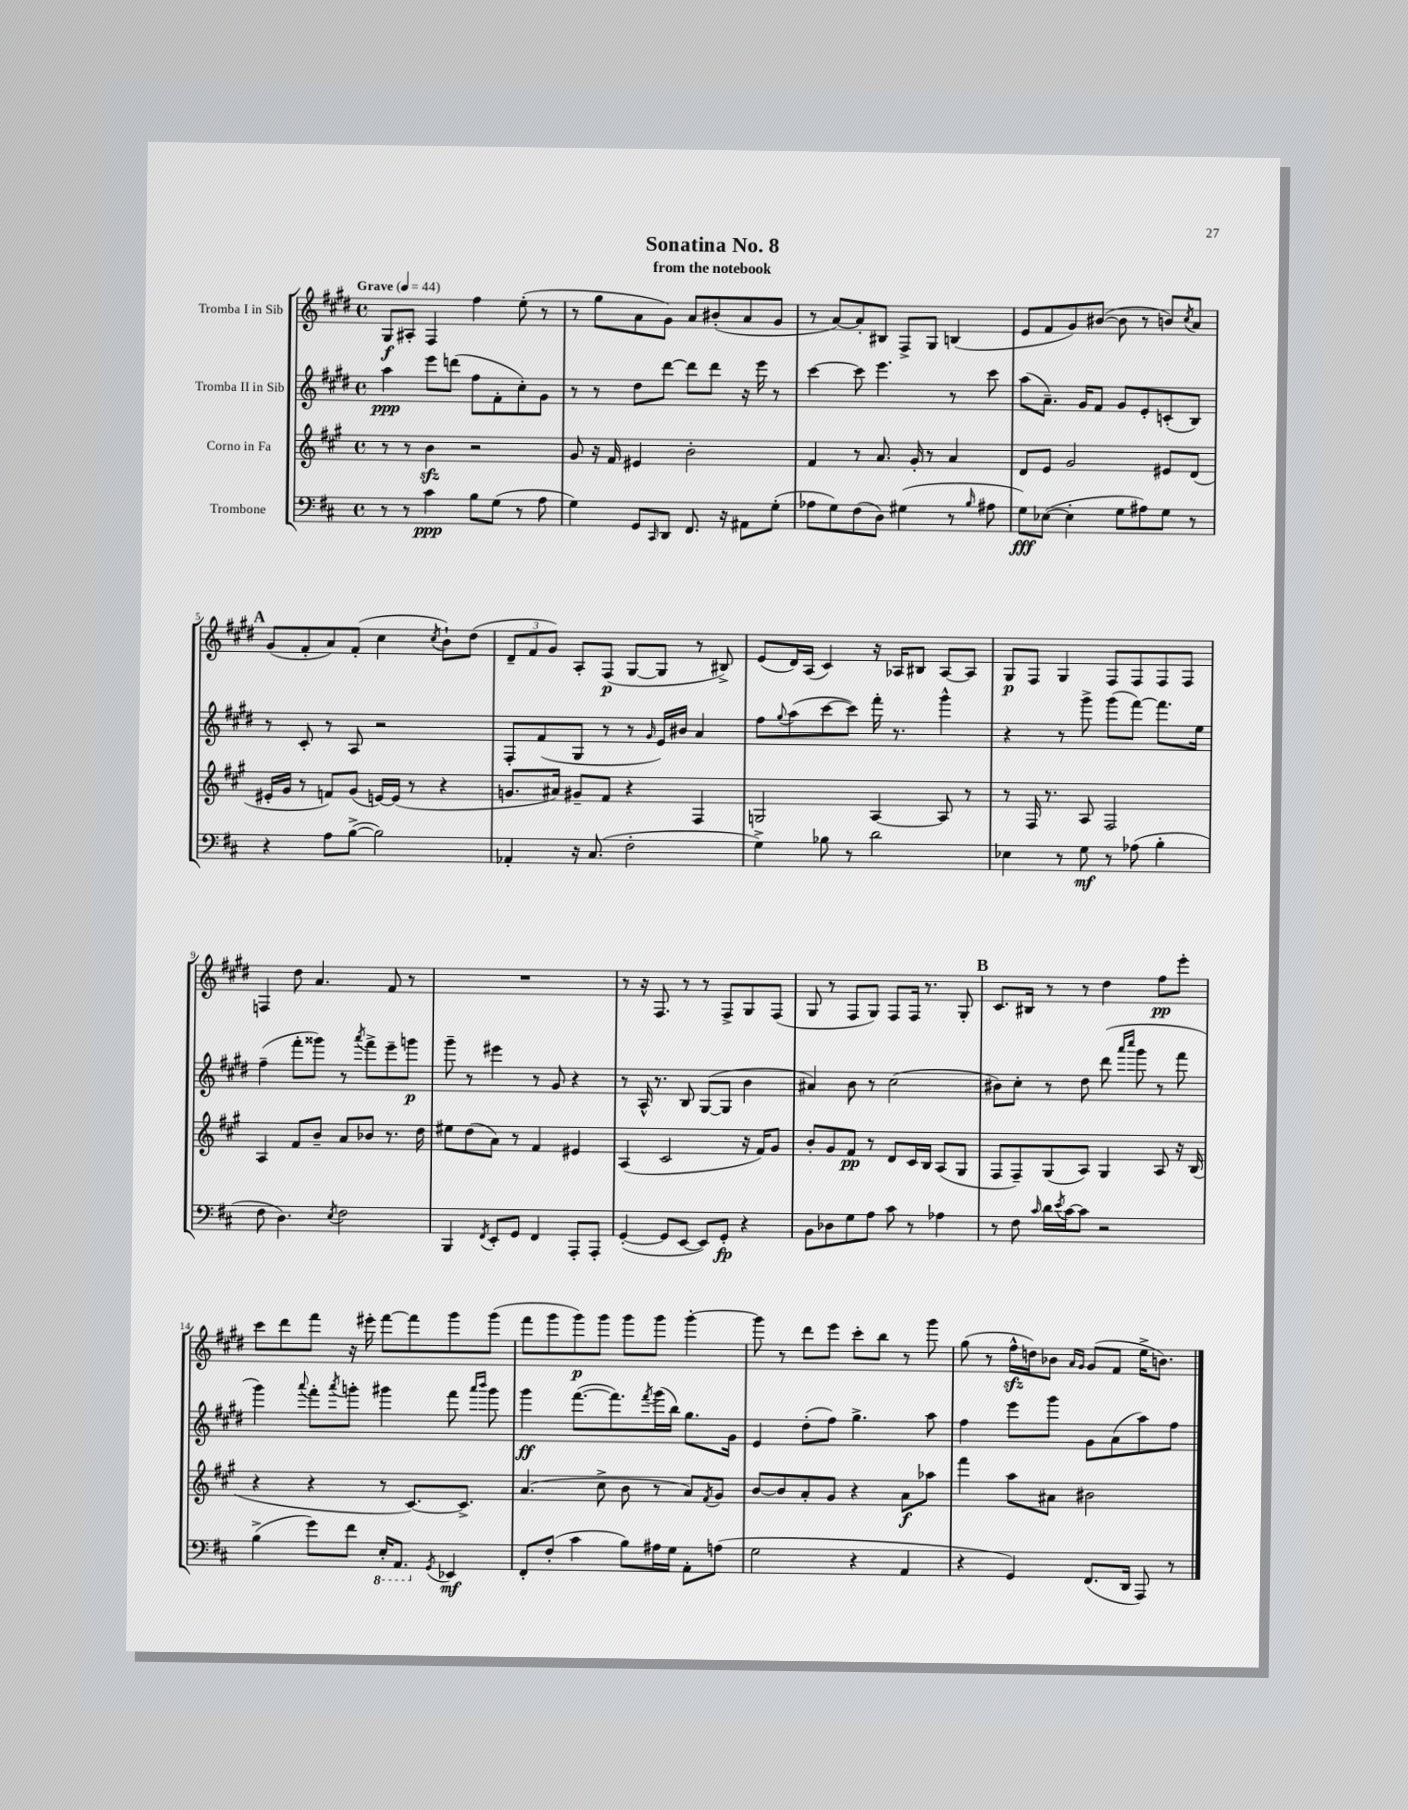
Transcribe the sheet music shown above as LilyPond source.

\header { title = "Sonatina No. 8" subtitle = "from the notebook" }
<<
\new StaffGroup <<
\new Staff = "s0" \with { instrumentName = "Tromba I in Sib" } {
    \clef treble \key e \major \defaultTimeSignature \time 4/4 \tempo "Grave" 4 = 44
    gis8\f ais8-. fis4 fis''4 e''8-.( r8 |
    r8 gis''8 a'8 gis'8) a'8 bis'8-.( a'8 gis'8 |
    r8 a'8~) a'8-. bis8 fis8-> gis8 b4( |
    e'8 fis'8 gis'8) bis'8~( bis'8 r8 b'8) \acciaccatura { cis''8 } a'8 |
    \mark \markup { \bold "A" } gis'8( fis'8-. a'8) fis'8-.( cis''4 \acciaccatura { cis''8 } b'8-!) dis''8( |
    \tuplet 3/2 { dis'8-- fis'8 gis'8) } a8-. fis8\p( gis8~ gis8 r8 bis8->) |
    e'8( dis'16) a16( cis'4) r16 aes16 bis8 aes8~ aes8 |
    gis8\p fis8 gis4 fis8 fis8 fis8 fis8 |
    f4 dis''8 a'4. fis'8 r8 |
    R1 |
    r8 r16 fis8. r8 r8 fis8-> gis8 fis8( |
    gis8 r8 fis8 gis8) fis8 fis16 r8. gis8-. |
    \mark \markup { \bold "B" } cis'8. bis16 r8 r8 dis''4 fis''8\pp e'''8-. |
    cis'''8 dis'''8 fis'''8 r16 eis'''16-. fis'''8~ fis'''8 gis'''8 gis'''8( |
    fis'''8 gis'''8 gis'''8\p) gis'''8 gis'''8 gis'''8 gis'''4~-. |
    gis'''8 r8 dis'''8 e'''8 cis'''8-. b''8 r8 gis'''8 |
    gis''8( r8 fis''16-^\sfz d''16) bes'8 \grace { a'16 gis'16 } gis'8( fis'8 e''16-> b'8.) \bar "|." |
}
\new Staff = "s1" \with { instrumentName = "Tromba II in Sib" } {
    \clef treble \key e \major \defaultTimeSignature \time 4/4
    a''4\ppp e'''8 d'''8( fis''8 fis'8-. cis''8-.) gis'8 |
    r8 r8 dis''8 dis'''8~ dis'''8 dis'''8 r16 e'''16 r8 |
    cis'''4~ cis'''8 e'''4. r8 cis'''8 |
    a''8( a'8.--) gis'16 fis'8 gis'8 e'8-. c'8-.( b8) |
    \mark \markup { \bold "A" } r8 cis'8-. r8 a8 r2 |
    fis8-. fis'8( gis8 r8 r8 \grace { gis'16 } e'16) bis'16 a'4 |
    fis''8 \appoggiatura { gis''8 } a''8( cis'''8~ cis'''8) fis'''16-. r8. gis'''4-^ |
    r4 r8 gis'''8-> gis'''8( fis'''8~) fis'''8. e''16 |
    fis''4--( fis'''8-. gisis'''8) r8 \acciaccatura { a'''8 } fis'''8-> e'''8-- g'''8\p |
    gis'''8-- r8 eis'''4 r8 gis'8 r4 |
    r8 a16-^ r8. b8 gis8~( gis8 b'4 |
    ais'4) b'8 r8 cis''2( |
    \mark \markup { \bold "B" } bis'8) cis''8-. r8 dis''8 dis'''8( \grace { a'''16 cis''''16 } gis'''8 r8 fis'''8 |
    gis'''4) \appoggiatura { a'''8 } fis'''8-. \acciaccatura { a'''8 } g'''8-. gis'''4 fis'''8 \grace { a'''16 b'''16 } gis'''8 |
    gis'''4\ff fis'''8.~( fis'''8.) \acciaccatura { fis'''8 } gis'''16( b''16) gis''8. gis'16 |
    e'4 dis''8-.( fis''8) gis''4.-> a''8 |
    fis''4 e'''8 gis'''8 gis'8 a'8( a''8) fis''8 \bar "|." |
}
\new Staff = "s2" \with { instrumentName = "Corno in Fa" } {
    \clef treble \key a \major \defaultTimeSignature \time 4/4
    r8 r8 b'4\sfz r2 |
    gis'8 r16 fis'16 eis'4 b'2-. |
    fis'4 r8 a'8. gis'16-. r8 a'4 |
    d'8 e'8 gis'2 eis'8 d'8( |
    \mark \markup { \bold "A" } eis'16-. gis'16 r8 f'8) gis'8( e'16~) e'16( r8 r4 |
    g'8. ais'16) gis'8-- fis'8 r4 fis4 |
    g2 a4~ a8 r8 |
    r8 fis16 r8. a8 fis2 |
    a4 fis'8 b'8-- a'8 bes'8 r8. d''16 |
    eis''8 d''8( a'8) r8 fis'4 eis'4 |
    a4( cis'2 r16 fis'16) gis'8 |
    b'8-. gis'8 fis'8\pp r8 d'8 cis'16 b16 a8( gis8 |
    \mark \markup { \bold "B" } fis8 fis8--) gis8( a8) gis4 a8 r16 b16( |
    r4 r4 r8 cis'8.~) cis'8.-> |
    a'4.( cis''8-> b'8 r8 a'8) \acciaccatura { fis'8 } gis'8 |
    b'8~ b'8 a'8-. gis'8 r4 a'8\f aes''8 |
    fis'''4 a''8 ais'8 bis'2 \bar "|." |
}
\new Staff = "s3" \with { instrumentName = "Trombone" } {
    \clef bass \key d \major \defaultTimeSignature \time 4/4
    r8 r8 cis'4\ppp b8 g8( r8 a8 |
    g4) g,8 \grace { cis,16 } d,8 fis,8. r16 ais,8 g8-.( |
    aes8 g8) fis8( d8) gis4( r8 \grace { b16 } ais8 |
    g8\fff) ees8~( ees4-. g8 ais8) g8 r8 |
    \mark \markup { \bold "A" } r4 a8 b8~->( b2) |
    aes,4-. r16 cis8.( fis2-. |
    g4->) bes8 r8 d'2 |
    ees4 r8 g8\mf r8 aes8( b4-. |
    fis8 d4.) \acciaccatura { e8 } fis2 |
    b,,4 \acciaccatura { fis,8 } e,8-. g,8 fis,4 a,,8-. a,,8-. |
    g,4~-.( g,8 e,8~ e,8) g,8-.\fp r4 |
    b,8 des8 g8 a8 cis'8 r8 aes4 |
    \mark \markup { \bold "B" } r8 fis8 \grace { cis'16 } d'16 \acciaccatura { e'8 } cis'16~ cis'8 r2 |
    b4->( g'8) fis'8 \ottava #-1 e,16-. a,,8. \ottava #0 \acciaccatura { g,8 } ees,4\mf |
    fis,8-. fis8-.( cis'4 b8) ais16 g16 a,8-. a8( |
    g2 r4 a,4 |
    r4 g,4) fis,8.( d,16 a,,8) r8 \bar "|." |
}
>>
>>
